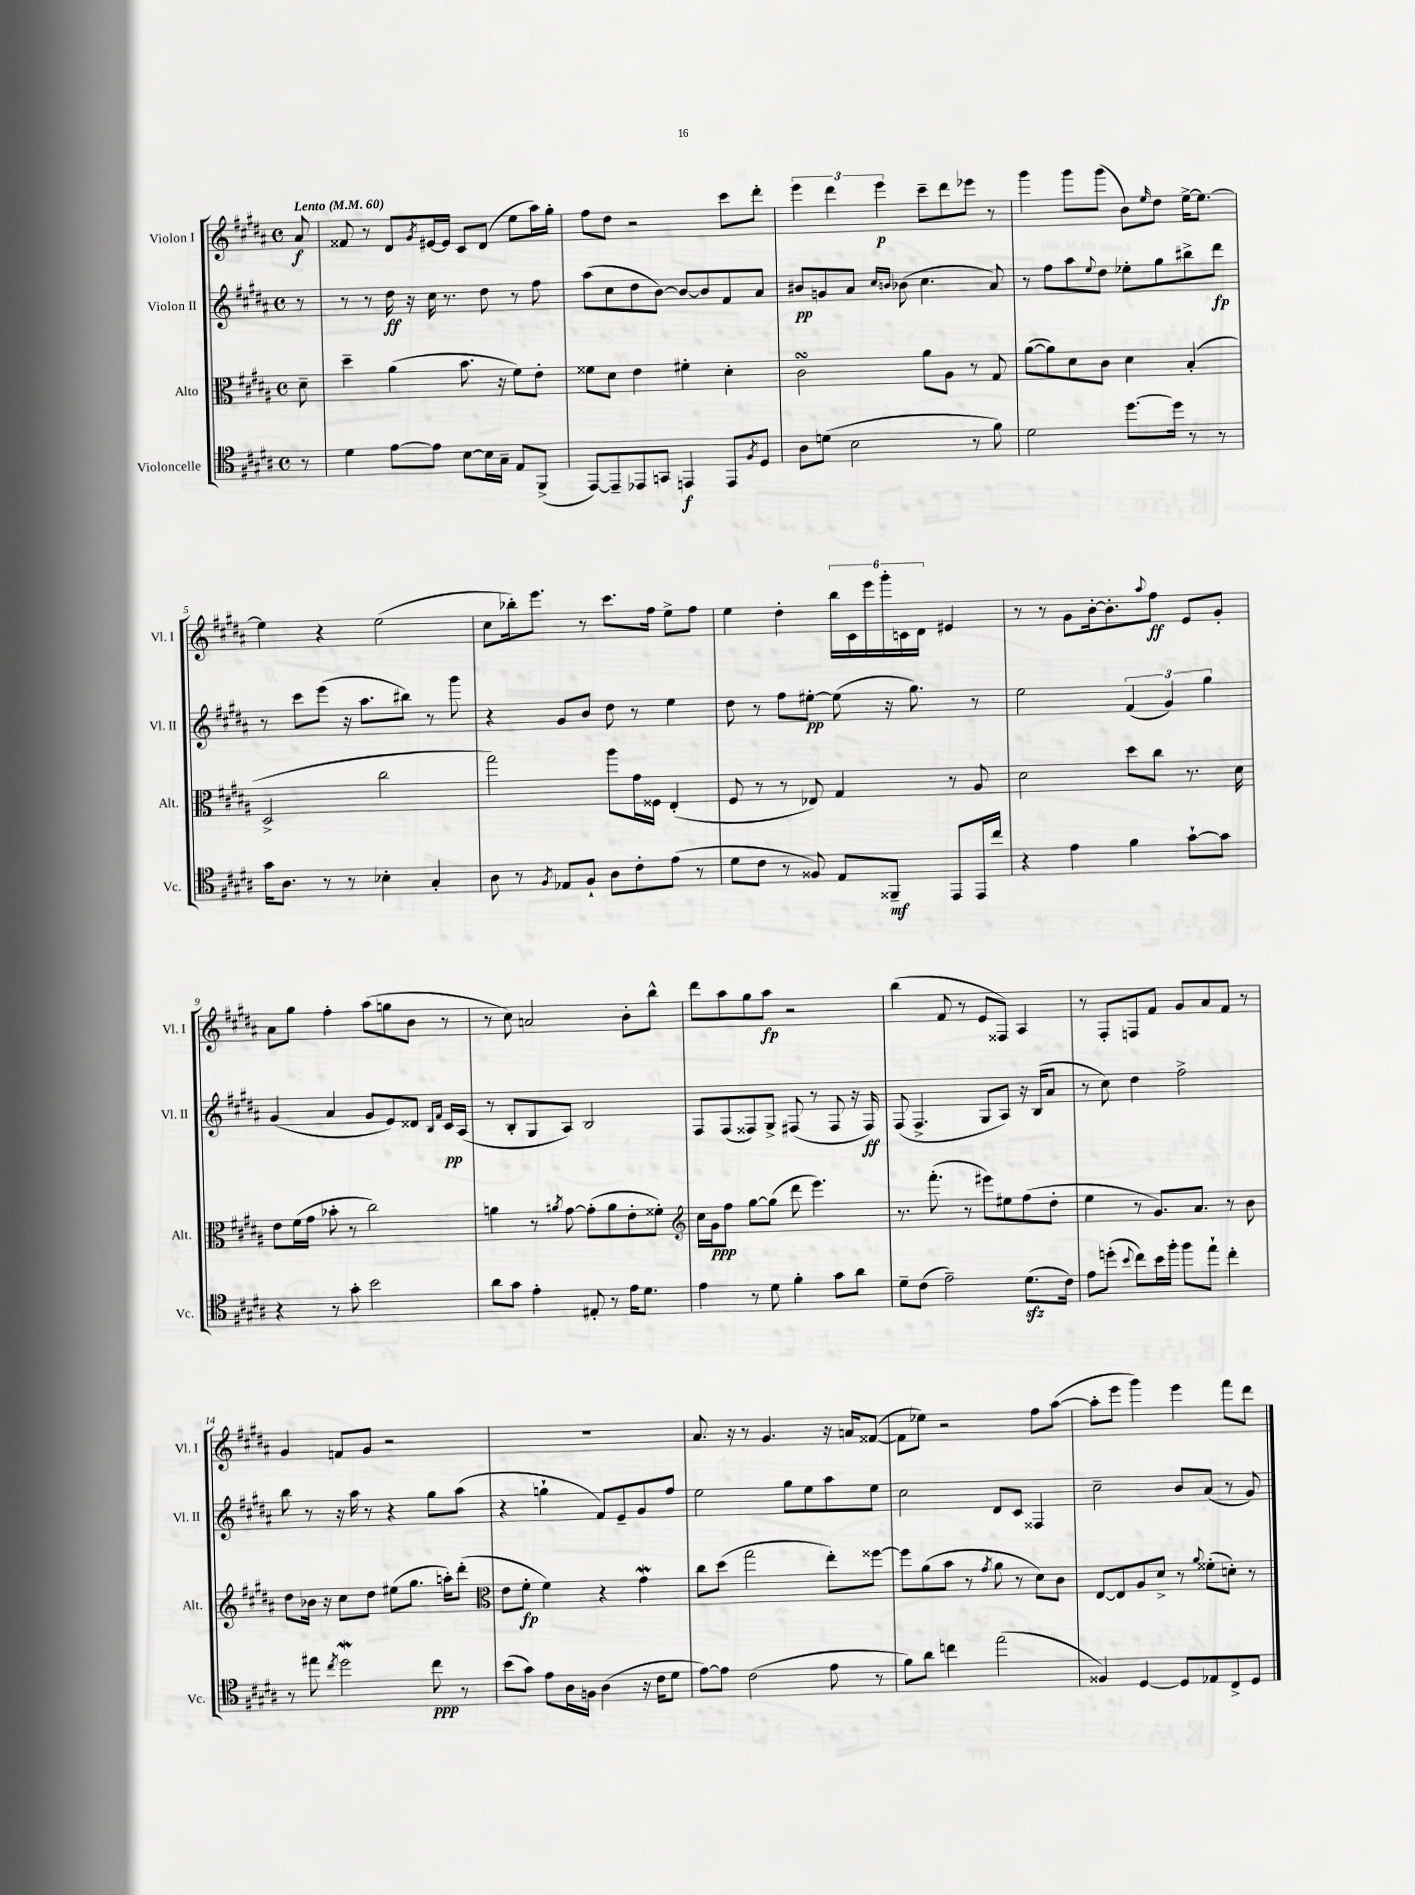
<<
\new StaffGroup <<
\new Staff = "s0" \with { instrumentName = "Violon I" shortInstrumentName = "Vl. I" } {
    \clef treble \key b \major \defaultTimeSignature \time 4/4 \partial 8 \tempo "Lento" 4 = 60
    ais'8\f |
    fisis'8 r8 dis'8 \acciaccatura { gis'8 } eis'16~ eis'16 cis'8 dis'8( e''8 ais''16) gis''16-. |
    fis''8 dis''8 r2 cis'''8 dis'''8-. |
    \tuplet 3/2 { e'''4 dis'''4 e'''4\p } cis'''8-- dis'''8 ees'''8 r8 |
    gis'''4 gis'''8 gis'''8( b'8) \grace { e''16 } dis''8 e''16~-> e''8.~ |
    e''4 r4 e''2( |
    cis''8 bes''16-.) e'''8. r8 cis'''8. fis''16 e''8-> fis''8 |
    e''4 dis''4-. \tuplet 6/4 { b''16 cis'16 e'''16 gis'''16-. c'16 dis'16 } eis'4 |
    r8 r8 gis'8 b'16~-. b'8.-. \appoggiatura { ais''8 } fis''8\ff e'8 gis'8-. |
    ais'8 gis''8 fis''4-. ais''8( g''8 b'8 r8 |
    r8 cis''8) a'2 b'8-. b''8-^ |
    dis'''8 ais''8 gis''8 ais''8\fp r2 |
    b''4( fis'8 r8 e'8 fisis8) ais4 |
    r8 fis8-. f8 fis'8 gis'8 ais'8 fis'8 r8 |
    gis'4 f'8 gis'8 r2 |
    R1 |
    ais'8. r16 r8 gis'4. r16 a'16 fisis'8~( |
    fisis'8 ees''8) r2 fis''8 ais''8~( |
    ais''8-. e'''8 gis'''4) e'''4 fis'''8 dis'''8 \bar "|." |
}
\new Staff = "s1" \with { instrumentName = "Violon II" shortInstrumentName = "Vl. II" } {
    \clef treble \key b \major \defaultTimeSignature \time 4/4 \partial 8
    r8 |
    r8 r8 dis''16\ff r16 cis''16 r8. dis''8 r8 fis''8 |
    ais''8( cis''8 dis''8 b'8~) b'8~ b'8 fis'8 ais'8 |
    bis'8\pp g'8 ais'8 \grace { cis''16 b'16 } bes'8( cis''4. ais'8) |
    r8 fis''8 ais''8 \appoggiatura { e''8 } dis''8 ees''8-. gis''8 bis''8-> dis'''8\fp |
    r8 cis'''8 e'''8( r16 ais''8. bis''8) r8 gis'''8 |
    r4 gis'8 b'8 dis''8 r8 e''4 |
    dis''8 r8 fis''8 eis''8~-.\pp eis''8( r16 gis''8.) r8 |
    e''2 \tuplet 3/2 { fis'4( gis'4) gis''4 } |
    gis'4( ais'4 gis'8 e'8) disis'8 \grace { b16 fis'16 } cis'16\pp ais16( |
    r8 b8-. gis8 ais8) b2 |
    fis8 fis8( fisis8) gis8-> fis8( r8 fis8 r16 fis16\ff) |
    fis8( fis4.-> gis8 ais8) r16 b16( ais'8 |
    r8 cis''8) dis''4 fis''2-> |
    b''8 r8 r16 ais''16 r8 r4 gis''8 ais''8( |
    r4 g''4-! fis'8) e'8-- gis'8 fis''8 |
    e''2 gis''8 e''8 ais''8 e''8 |
    cis''2 dis'8 cis'8 fisis4 |
    cis''2-- b'8 ais'8( r8 gis'8) \bar "|." |
}
\new Staff = "s2" \with { instrumentName = "Alto" shortInstrumentName = "Alt." } {
    \clef alto \key b \major \defaultTimeSignature \time 4/4 \partial 8
    dis'8-- |
    dis''4-- ais'4( b'8. r16 fis'8) e'8-. |
    fisis'8 dis'8 e'4 fis'4-. dis'4-. |
    cis'2\turn ais'8 ais8 r8 gis8 |
    ais'8~( ais'8) dis'8 cis'8 dis'4 b4-.( |
    dis2-> cis''2 |
    gis''2) ais''8 gis'16 fisis16 e4-.( |
    fis8 r8 r8 ees8) gis4 r8 ais8 |
    dis'2 dis''8 cis''8 r8. dis'16 |
    e'8 fis'16( gis'16 bes'8-. r8 cis''2) |
    a'4 r8 \acciaccatura { ais'8 } gis'8~ gis'8-.( ais'8 e'8-. fisis'8-.) |
    \clef treble cis''16 gis'16\ppp fis''8 gis''8~ gis''8( dis'''8 e'''4.) |
    r8. fis'''8.-.( r8 eis'''8) eis''8 fis''8( dis''8-. |
    e''4 r8 gis'8.) ais'8. r8 b'8 |
    dis''8 bes'16 r16 cis''8 dis''8 eis''8( gis''8. a''16-.) dis'''8-.( |
    \clef alto e'8 fis'8-.\fp fis'4) r4 gis'4\mordent |
    cis''8 dis''8( gis''2 e''8-.) fisis''8~ |
    fisis''8 ais'8( b'8 r8 \acciaccatura { gis'8 } ais'8 r8 dis'8) cis'8 |
    e8~ e8 ais8 dis'8-> r8 \appoggiatura { ais'8 } fisis'8-.( d'8-.) r8 \bar "|." |
}
\new Staff = "s3" \with { instrumentName = "Violoncelle" shortInstrumentName = "Vc." } {
    \clef tenor \key b \major \defaultTimeSignature \time 4/4 \partial 8
    r8 |
    dis'4 e'8~ e'8 b8~ b16 gis16-- e8 fis,8->( |
    e,8~) e,8-- ees,8 g,8 e,4\f e,8 \acciaccatura { fis8 } dis8 |
    ais8 d'8( b2 r8 fis'8) |
    dis'2 dis''8.~ dis''16 r8 r8 |
    gis'16 ais8. r8 r8 bes4-. gis4-. |
    ais8 r8 \acciaccatura { fis8 } ees8 fis8-! ais8 cis'8-. e'8( r8 |
    dis'8 cis'8 r8 fisis8) e8 fisis,8--\mf e,8 e,16 cis''16 |
    r4 e'4 fis'4 gis'8~-! gis'8 |
    r4 r8 gis'8-. b'2 |
    ais'8 gis'8 e'4-. eis8-. r8 e'16 dis'8. |
    e'4 r8 dis'8 fis'4-. gis'8 ais'8 |
    dis'8-- cis'8( e'2--) dis'8.\sfz( cis'16) |
    e'8 d''8-.( \appoggiatura { b'8 } cis''8) b'16 fis''16-. fis''8 e''8-! cis''4-. |
    r8 eis''8 \acciaccatura { cis''8 } dis''2\mordent cis''8\ppp r8 |
    b'8( gis'8) e'8 ais16 f16 ais4( r16 cis'16 dis'8 |
    e'8~) e'8 cis'2( e'8 r8 |
    fis'8) ais'8 c''4 e''2( |
    fisis4) dis4~ dis8 ees8 cis8-> dis8 \bar "|." |
}
>>
>>
